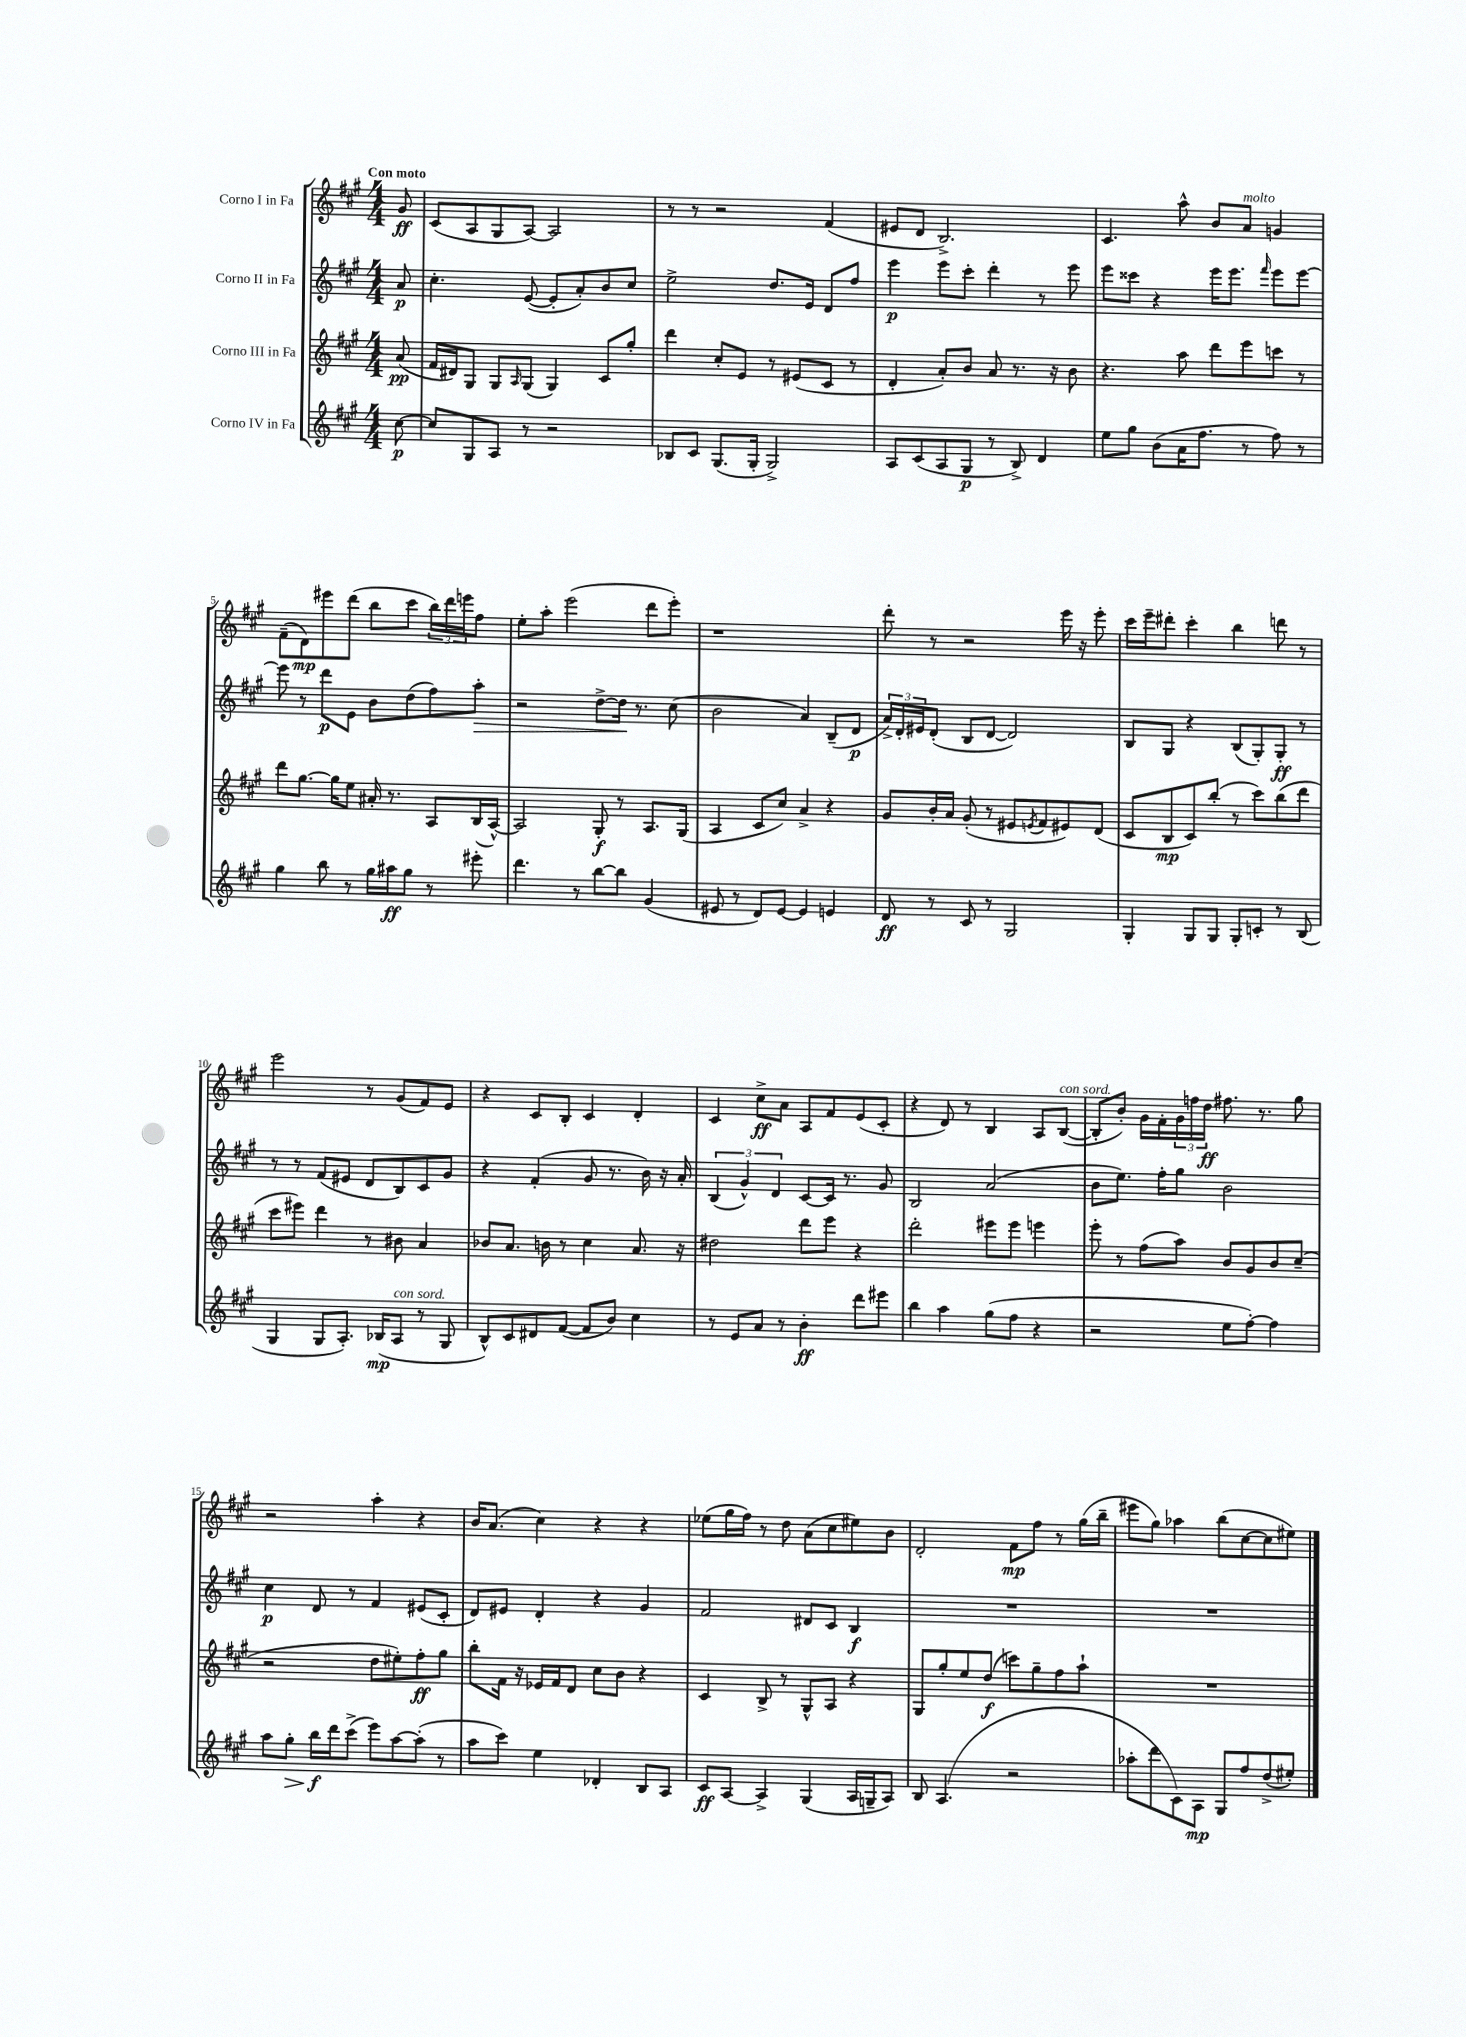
<<
\new StaffGroup <<
\new Staff = "s0" \with { instrumentName = "Corno I in Fa" } {
    \clef treble \key a \major \numericTimeSignature \time 4/4 \partial 8 \tempo "Con moto"
    gis'8\ff |
    cis'8( a8 gis8 a8~) a2 |
    r8 r8 r2 fis'4( |
    eis'8 d'8 b2.->) |
    cis'4. a''8-^ b'8 a'8^\markup { \italic "molto" } g'4 |
    fis'8--( d'8\mp) eis'''8 d'''8( b''8 cis'''8 \tuplet 3/2 { b''16) d'''16 e'''16 } fis''8 |
    e''8-. a''8-. e'''2( d'''8 e'''8-.) |
    r1 |
    d'''8-. r8 r2 e'''16 r16 e'''8-. |
    cis'''16 e'''16-- dis'''8-. cis'''4-. b''4 d'''8 r8 |
    e'''2 r8 gis'8( fis'8) e'8 |
    r4 cis'8 b8-. cis'4 d'4-. |
    cis'4 cis''8->\ff a'8 a8 fis'8 e'8( cis'8-. |
    r4 d'8) r8 b4 a8 b8~^\markup { \italic "con sord." }( |
    b8-. b'8-.) gis'16 fis'16-. \tuplet 3/2 { gis'16 f''16 d''16\ff } fis''8. r8. gis''8 |
    r2 a''4-. r4 |
    b'16 a'8.( cis''4) r4 r4 |
    ees''8( gis''16 fis''16) r8 d''8 a'8( cis''8 eis''8) b'8 |
    d'2-. fis'8\mp fis''8 r8 gis''16( b''16-- |
    eis'''8 gis''8) aes''4 b''8( cis''8~ cis''8 eis''8) \bar "|." |
}
\new Staff = "s1" \with { instrumentName = "Corno II in Fa" } {
    \clef treble \key a \major \numericTimeSignature \time 4/4 \partial 8
    a'8\p |
    cis''4.-. e'8~( e'8-. a'8-.) b'8 cis''8 |
    e''2-> d''8. e'16 d'8 fis''8 |
    e'''4\p e'''8 cis'''8-. d'''4-. r8 e'''8 |
    e'''8 cisis'''8 r4 e'''16 e'''8. \grace { fis'''16 } e'''8 e'''8~ |
    e'''8 r8 d'''8\p e'8 b'8 d''8( fis''8) a''8-.\> |
    r2 d''8~-> d''16\! r8. cis''8( |
    b'2 a'4) b8--( d'8\p |
    \tuplet 3/2 { a'16->) d'16-. eis'16 } d'8-.( b8 d'8~ d'2) |
    b8 gis8 r4 b8( gis8-.) gis8-.\ff r8 |
    r8 r8 fis'8( eis'8 d'8 b8) cis'8 gis'8 |
    r4 fis'4-.( gis'8 r8. b'16) r16 a'16-. |
    \tuplet 3/2 { b4( gis'4-^) d'4 } cis'8~ cis'16 r8. gis'8 |
    b2 a'2( |
    b'8 e''8.) fis''16-. gis''8 b'2 |
    cis''4\p d'8 r8 fis'4 eis'8( cis'8-. |
    d'8) eis'8 d'4-. r4 gis'4 |
    fis'2 dis'8 cis'8 b4\f |
    R1 |
    R1 \bar "|." |
}
\new Staff = "s2" \with { instrumentName = "Corno III in Fa" } {
    \clef treble \key a \major \numericTimeSignature \time 4/4 \partial 8
    a'8\pp( |
    fis'16 dis'16) gis8 gis8 \grace { a16 } gis8( gis4) cis'8 gis''8-. |
    d'''4 cis''8-. e'8 r8 eis'8( cis'8 r8 |
    d'4-. a'8-.) b'8 a'8 r8. r16 b'8 |
    r4. a''8 d'''8 e'''8 c'''8 r8 |
    d'''8 gis''8.~ gis''16 e''8 ais'16-. r8. a8 b16( a16~-^) |
    a2 gis8-.\f r8 a8. gis16( |
    a4 cis'8 cis''8) a'4-> r4 |
    gis'8 b'16-. a'16 gis'8-.( r8 eis'8 \acciaccatura { e'8 } fis'8 eis'8) d'8( |
    cis'8 b8\mp cis'8) b''8-.( r8 cis'''8) b''8( d'''8 |
    cis'''8 eis'''8) d'''4 r8 bis'8 a'4 |
    bes'8 a'8. b'16 r8 cis''4 a'8. r16 |
    dis''2 d'''8 e'''8 r4 |
    d'''2-. eis'''8 eis'''8 e'''4 |
    e'''8-. r8 fis''8( a''8) b'8 gis'8 b'8 cis''8--( |
    r2 d''8 eis''8-.) fis''8-.\ff gis''8 |
    b''8-. fis'16 r16 ees'16 fis'16 d'8 cis''8 b'8 r4 |
    cis'4 b8-> r8 gis8-^ a8 r4 |
    gis8 gis''8-. e''8 d''8\f( c'''8) gis''8-- fis''8 a''8-! |
    R1 \bar "|." |
}
\new Staff = "s3" \with { instrumentName = "Corno IV in Fa" } {
    \clef treble \key a \major \numericTimeSignature \time 4/4 \partial 8
    cis''8~\p |
    cis''8 gis8 a8 r8 r2 |
    bes8 cis'8 gis8.( gis16-. gis2->) |
    a8 cis'8( a8 gis8\p r8 b8->) d'4 |
    e''8 gis''8 b'8( a'16 fis''8. r8 fis''8) r8 |
    gis''4 b''8 r8 gis''16 ais''16\ff gis''8 r8 eis'''8-. |
    d'''4. r8 b''8~ b''8 gis'4( |
    eis'8 r8 d'8) eis'8~ eis'4 e'4 |
    d'8\ff r8 cis'8 r8 gis2 |
    gis4-. gis8 gis8 gis8-. c'8-. r8 b8( |
    gis4 gis8 a8.-.) bes16\mp( a8^\markup { \italic "con sord." } r8 gis8 |
    b8-^) cis'8 dis'8 fis'8~( fis'8 b'8) cis''4 |
    r8 e'8 a'8 r8 b'4-.\ff d'''8 eis'''8 |
    b''4 a''4 gis''8( fis''8 r4 |
    r2 e''8 fis''8~-.) fis''4 |
    a''8 gis''8-.\> b''16\f\! d'''16 cis'''8->( e'''8) a''8~ a''8-.( r8 |
    a''8 cis'''8) e''4 des'4-. b8 a8 |
    cis'8\ff a8~ a4-> gis4( a16 g16-- a8) |
    b8 a4.( r2 |
    aes''8-. d'''8 cis'8) a8\mp gis8 fis''8 d''8->( eis''8-.) \bar "|." |
}
>>
>>
